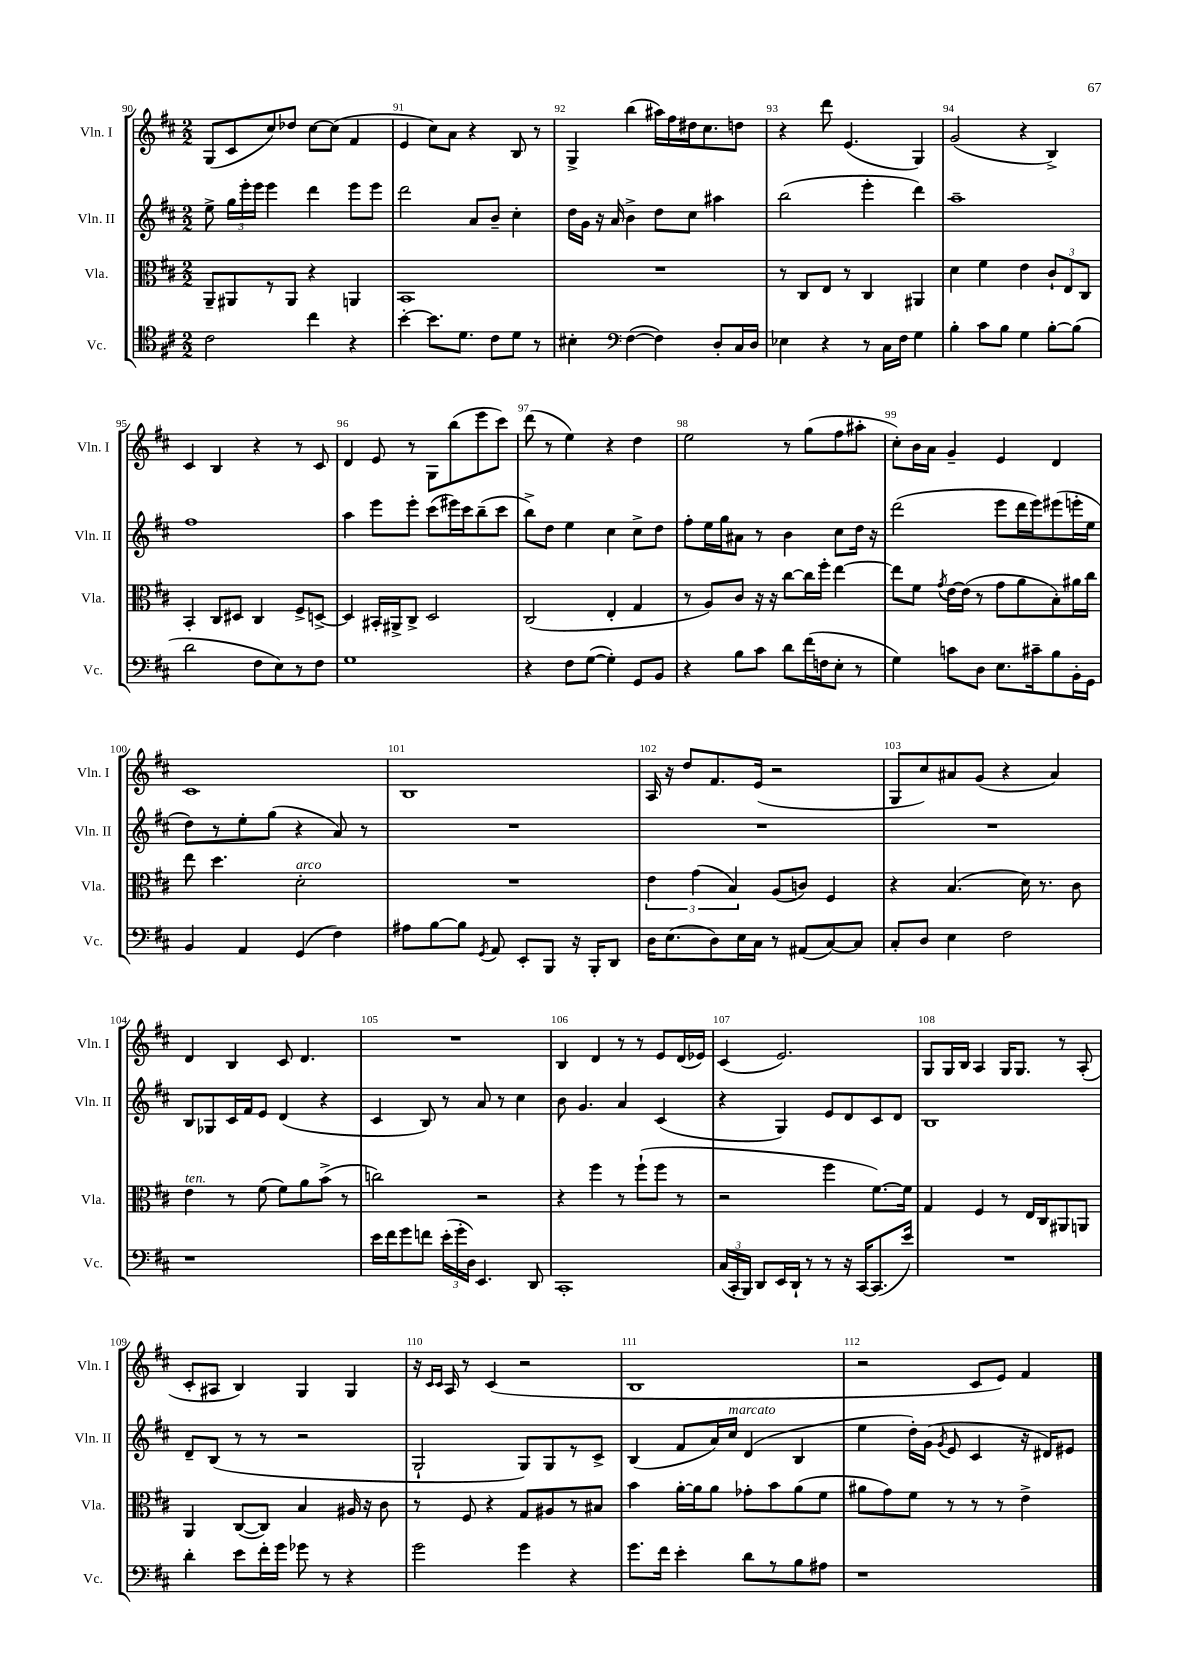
<<
\new StaffGroup <<
\new Staff = "s0" \with { instrumentName = "Vln. I" shortInstrumentName = "Vln. I" } {
    \clef treble \key d \major \numericTimeSignature \time 2/2
    \autoBeamOff g8[( cis'8 cis''8) des''8] cis''8[~ cis''8]( fis'4 |
    e'4 cis''8[) a'8] r4 b8 r8 |
    g4-> b''4( ais''16[) fis''16 dis''16 cis''8. d''8] |
    r4 d'''8 e'4.( g4) |
    g'2( r4 b4->) |
    cis'4 b4 r4 r8 cis'8 |
    d'4 e'8 r8 g8[ b''8( e'''8 cis'''8]) |
    d'''8( r8 e''4) r4 d''4 |
    e''2 r8 g''8[( fis''8 ais''8]-. |
    cis''8[-.) b'16 a'16] g'4-- e'4 d'4 |
    cis'1 |
    b1 |
    a16 r16 d''8[ fis'8. e'16]( r2 |
    g8[ cis''8) ais'8 g'8]( r4 ais'4) |
    d'4 b4 cis'8 d'4. |
    R1 |
    b4 d'4 r8 r8 e'8[ d'16( ees'16]) |
    cis'4( e'2.) |
    g8[ g16 b16] a4 g16[ g8.] r8 a8-.( |
    cis'8[-. ais8] b4) g4 g4 |
    r16 \grace { cis'16[ cis'16] } a16 r8 cis'4( r2 |
    b1 |
    r2 cis'8[ e'8]) fis'4 \bar "|." |
}
\new Staff = "s1" \with { instrumentName = "Vln. II" shortInstrumentName = "Vln. II" } {
    \clef treble \key d \major \numericTimeSignature \time 2/2
    \autoBeamOff e''8-> \tuplet 3/2 { g''16[ e'''16-. e'''16] } e'''4 d'''4 e'''8[ e'''8] |
    d'''2 a'8[ b'8]-- cis''4-. |
    d''16[ g'16] r16 a'16 b'4-> d''8[ cis''8] ais''4 |
    b''2( e'''4-. d'''4) |
    a''1-- |
    fis''1 |
    a''4 e'''8[ e'''8]-. cis'''8[( eis'''16) cis'''16 b''8--( cis'''8] |
    b''8[->) d''8] e''4 cis''4 cis''8[-> d''8] |
    fis''8[-. e''16 g''16 ais'8] r8 b'4 cis''8[ d''16] r16 |
    d'''2( e'''8[ d'''16 e'''16) eis'''8( e'''16-. e''16] |
    d''8[) r8 e''8-. g''8]( r4 a'8) r8 |
    R1 |
    R1 |
    R1 |
    b8[ ges8 cis'16 fis'16 e'8] d'4( r4 |
    cis'4 b8) r8 a'8 r8 cis''4 |
    b'8 g'4. a'4 cis'4( |
    r4 g4) e'8[ d'8 cis'8 d'8] |
    b1 |
    d'8[-- b8]( r8 r8 r2 |
    g2-! g8[) g8 r8 cis'8]-> |
    b4( fis'8[ a'16) cis''16]^\markup { \italic "marcato" } d'4( b4 |
    e''4 d''16[-.) g'16]( \acciaccatura { g'8 } e'8 cis'4 r16 dis'16[) eis'8] \bar "|." |
}
\new Staff = "s2" \with { instrumentName = "Vla." shortInstrumentName = "Vla." } {
    \clef alto \key d \major \numericTimeSignature \time 2/2
    \autoBeamOff a,8[-- ais,8 r8 ais,8] r4 a,4 |
    b,1 |
    R1 |
    r8 cis8[ e8] r8 cis4 ais,4 |
    d'4 fis'4 e'4 \tuplet 3/2 { cis'8[-! e8 cis8] } |
    b,4-. cis8[ dis8] cis4 fis8[-> d8]~-> |
    d4 bis,16[-. ais,16-> cis8]-> d2 |
    cis2( e4-. g4 |
    r8 a8[) cis'8] r16 r16 cis''8[~ cis''16 fis''16]-. e''4~ |
    e''8[ fis'8] \acciaccatura { g'8 } e'16[~ e'16]( r8 g'8[ a'8 b8-.) ais'16 cis''16] |
    e''8 d''4. d'2-.^\markup { \italic "arco" } |
    R1 |
    \tuplet 3/2 { e'4 g'4( b4) } a8[( c'8]) fis4 |
    r4 b4.( d'16) r8. cis'8 |
    e'4^\markup { \italic "ten." } r8 fis'8( fis'8[) a'8 b'8]->( r8 |
    c''2) r2 |
    r4 fis''4 r8 fis''8[-!( fis''8] r8 |
    r2 fis''4 fis'8.[~) fis'16] |
    g4 fis4 r8 e16[ cis16 ais,8 a,8] |
    a,4 cis8[~( cis8]) b4 ais16 r16 cis'8 |
    r8 fis8 r4 g8[ ais8 r8 bis8] |
    b'4 a'16[~-. a'16 a'8] ges'8[-. b'8 a'8( fis'8] |
    ais'8[ g'8) fis'8] r8 r8 r8 e'4-> \bar "|." |
}
\new Staff = "s3" \with { instrumentName = "Vc." shortInstrumentName = "Vc." } {
    \clef tenor \key d \major \numericTimeSignature \time 2/2
    \autoBeamOff cis'2 cis''4 r4 |
    b'4~-. b'8.[ d'8.] cis'8[ d'8] r8 |
    bis4-. \clef bass fis4~( fis4) d8[-. cis16 d16] |
    ees4 r4 r8 cis16[ fis16] g4 |
    b4-. cis'8[ b8] g4 b8[~-. b8]( |
    d'2 fis8[ e8) r8 fis8] |
    g1 |
    r4 fis8[ g8]~( g4-.) g,8[ b,8] |
    r4 b8[ cis'8] d'8[ fis'16( f16 e8]-. r8 |
    g4) c'8[ d8] e8.[ cis'16-- b8 b,16-. g,16] |
    b,4 a,4 g,4( fis4) |
    ais8[ b8~ b8] \acciaccatura { g,8 } a,8 e,8[-. b,,8] r16 b,,16[-. d,8] |
    d16[ e8.( d8) e16 cis16] r8 ais,8[( cis8~) cis8] |
    cis8[-. d8] e4 fis2 |
    r1 |
    e'16[ fis'16 g'8 f'8] \tuplet 3/2 { e'16[-.( g'16-. d16]) } e,4. d,8 |
    cis,1-. |
    \tuplet 3/2 { cis16[( cis,16-. b,,16]) } d,8[ e,16 d,16]-! r8 r8 r16 cis,16[~ cis,8.( e'16]) |
    R1 |
    d'4-. e'8[ fis'16-. g'16] ges'8 r8 r4 |
    g'2 g'4 r4 |
    g'8.[ fis'16] e'4-. d'8[ r8 b8 ais8] |
    r1 \bar "|." |
}
>>
>>
\layout { \context { \Score currentBarNumber = #90 \override BarNumber.break-visibility = ##(#f #t #t) barNumberVisibility = #all-bar-numbers-visible } }
